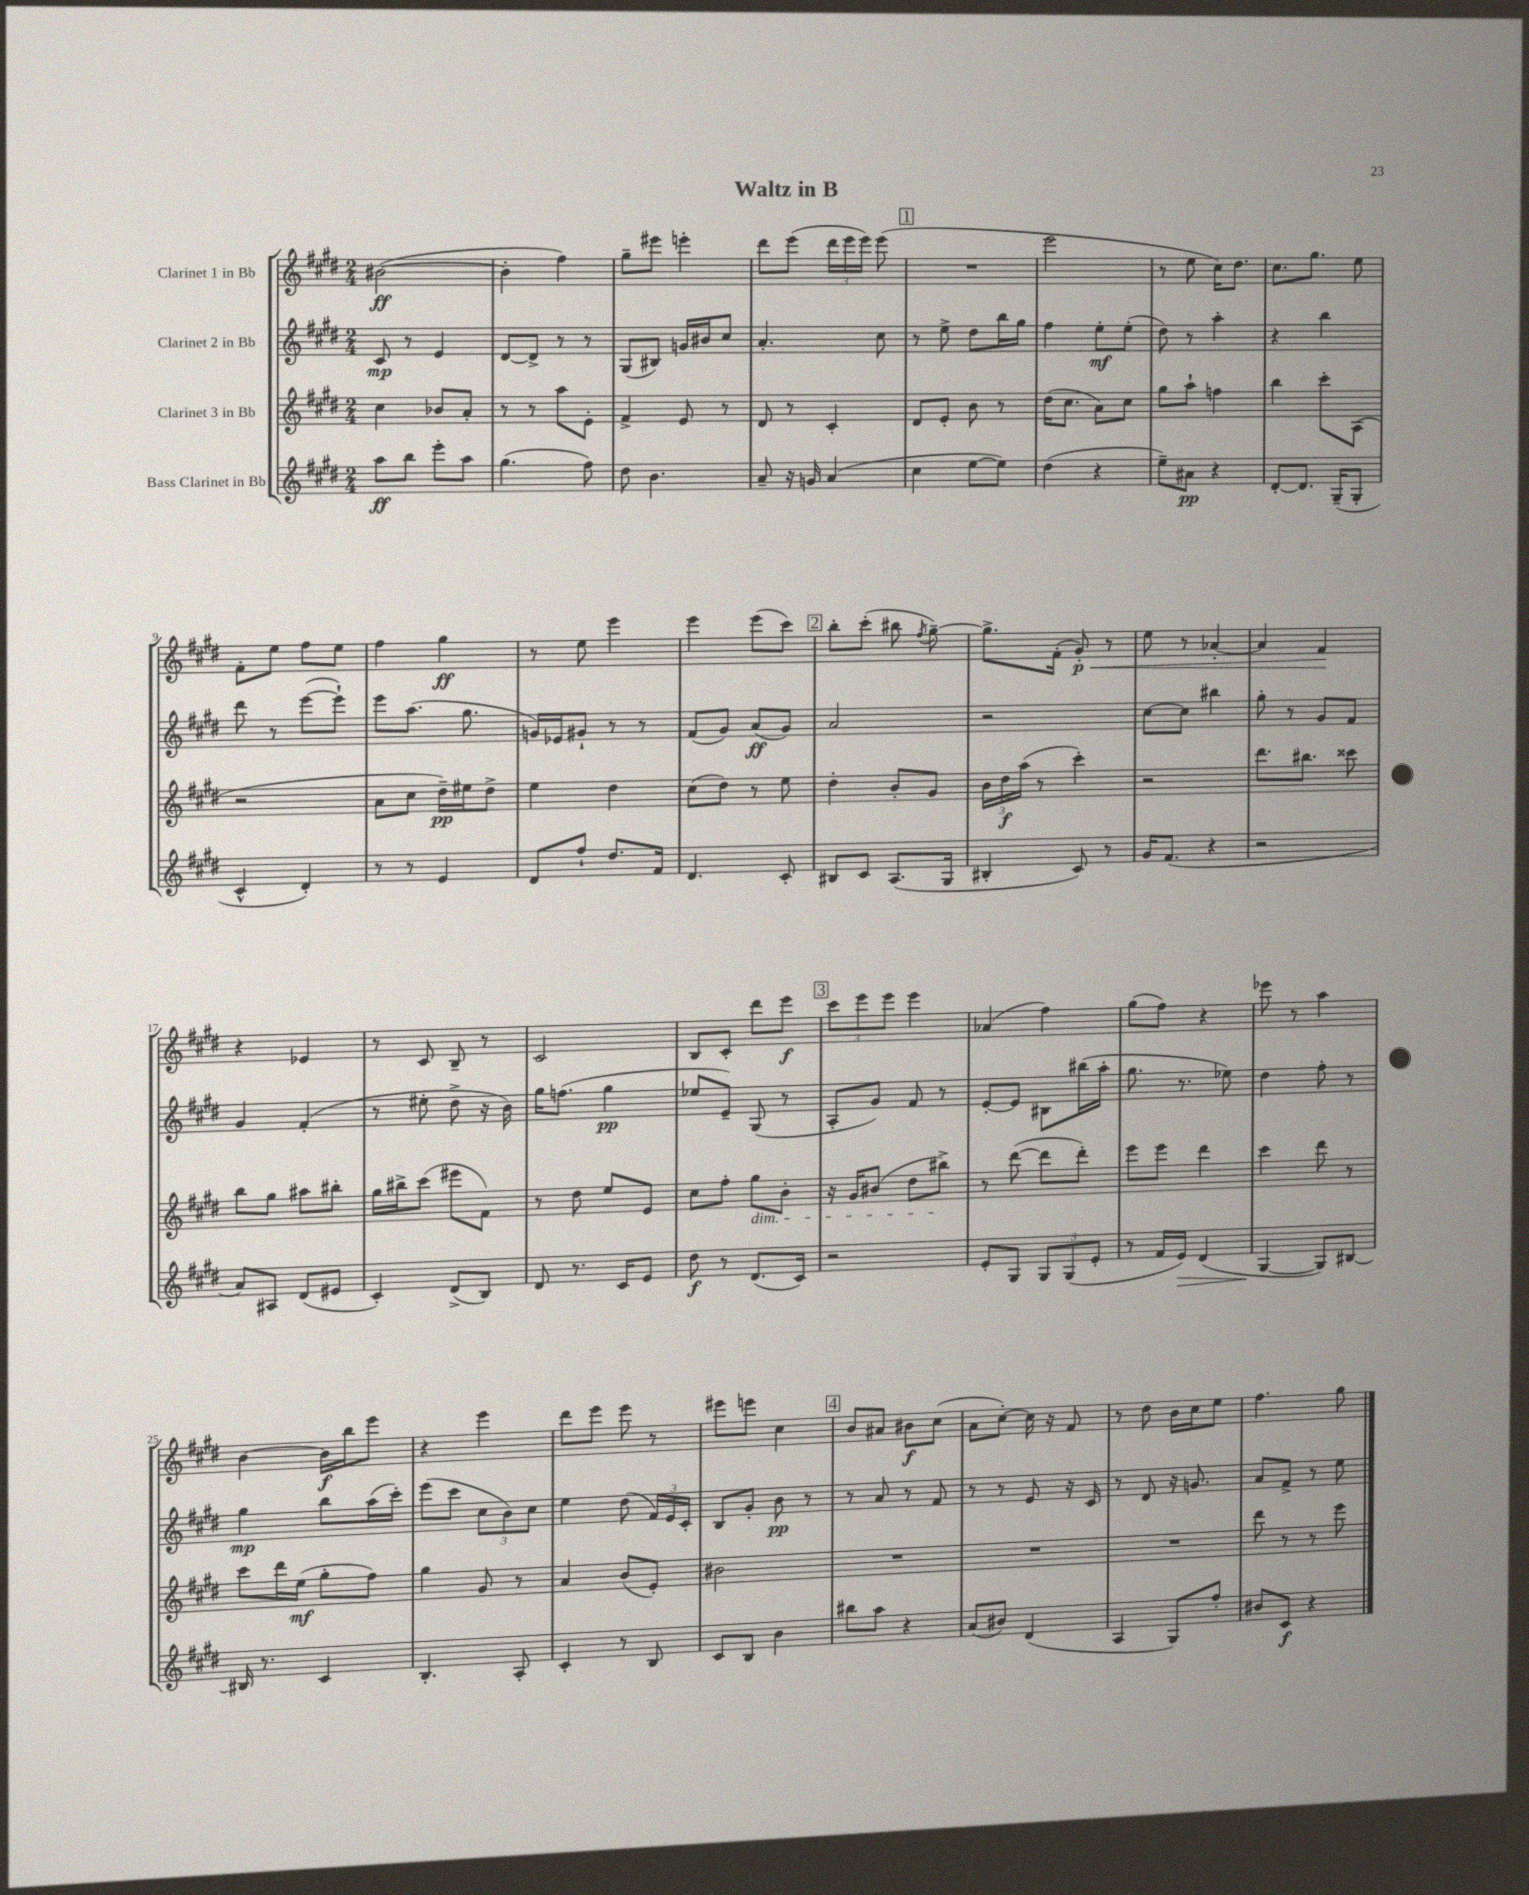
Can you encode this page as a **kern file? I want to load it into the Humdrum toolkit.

**kern	**dynam	**kern	**dynam	**kern	**dynam	**kern	**dynam
*part4	*part4	*part3	*part3	*part2	*part2	*part1	*part1
*staff4	*staff4	*staff3	*staff3	*staff2	*staff2	*staff1	*staff1
*I"Bass Clarinet in Bb	*	*I"Clarinet 3 in Bb	*	*I"Clarinet 2 in Bb	*	*I"Clarinet 1 in Bb	*
*clefG2	*	*clefG2	*	*clefG2	*	*clefG2	*
*k[f#c#g#d#]	*	*k[f#c#g#d#]	*	*k[f#c#g#d#]	*	*k[f#c#g#d#]	*
*M2/4	*	*M2/4	*	*M2/4	*	*M2/4	*
=1	=1	=1	=1	=1	=1	=1	=1
8aa\L	ff	4cc#\	.	8c#/	mp	([2b#X\	ff
8bb\J	.	.	.	8r	.	.	.
8eee'\L	.	8b-X/L	.	4e/	.	.	.
8aa\J	.	8a'/J	.	.	.	.	.
=2	=2	=2	=2	=2	=2	=2	=2
(4.gg#\	.	8r	.	[8d#/L	.	4b#'\]	.
.	.	8r	.	8d#^/J]	.	.	.
.	.	8aa\L	.	8r	.	4ff#\)	.
8ff#\)	.	8e'\J	.	8r	.	.	.
=3	=3	=3	=3	=3	=3	=3	=3
8dd#\	.	4f#^/	.	(8G#/L	.	8gg#~\L	.
4.b\	.	.	.	8B#X/J)	.	8eee#X\J	.
.	.	8e/	.	16gn/LL	.	4eeen'\	.
.	.	.	.	16b#X/J	.	.	.
.	.	8r	.	8cc#/J	.	.	.
=4	=4	=4	=4	=4	=4	=4	=4
8a~/	.	8d#/	.	4.a'/	.	8ddd#\L	.
16r	.	8r	.	.	.	(8eee\J	.
16gn/	.	.	.	.	.	.	.
(4a/	.	4c#'/	.	.	.	24ddd#\LL	.
.	.	.	.	.	.	24eee\	.
.	.	.	.	.	.	24eee\JJ)	.
.	.	.	.	8cc#\	.	(8eee\	.
!!LO:REH:place=s1:t=1
=5	=5	=5	=5	=5	=5	=5	=5
4cc#\	.	8d#/L	.	8r	.	2r	.
.	.	8e'/J	.	8ee^\	.	.	.
[8ee\L	.	8b\	.	8dd#\L	.	.	.
8ee\J])	.	8r	.	16bb\L	.	.	.
.	.	.	.	16gg#\JJ	.	.	.
=6	=6	=6	=6	=6	=6	=6	=6
(4dd#\	.	(16dd#\KL	.	4ff#\	.	2eee\	.
.	.	8.cc#\J	.	.	.	.	.
4r	.	8a\L)	.	8ee'\L	mf	.	.
.	.	8cc#\J	.	(8ee'\J	.	.	.
=7	=7	=7	=7	=7	=7	=7	=7
8ee~\L)	.	8gg#\L	.	8dd#\)	.	8r	.
8a#X\J	pp	8aa`\J	.	8r	.	8ee\	.
4r	.	4ffn\	.	4aa'\	.	16cc#\KL)	.
.	.	.	.	.	.	8.dd#\J	.
=8	=8	=8	=8	=8	=8	=8	=8
[8d#'/L	.	4bb\	.	4r	.	8.cc#\L	.
8.d#/J]	.	.	.	.	.	.	.
.	.	.	.	.	.	8.gg#\J	.
.	.	8ccc#'\L	.	4bb\	.	.	.
(16G#~/KL	.	.	.	.	.	.	.
8G#'/J	.	(8A\J	.	.	.	8ee\	.
!!LO:LB:g=z
=9	=9	=9	=9	=9	=9	=9	=9
4c#^^/	.	2r	.	8ddd#\	.	8f#'\L	.
.	.	.	.	8r	.	8ee\J	.
4d#'/)	.	.	.	([8eee\L	.	8ff#\L	.
.	.	.	.	8eee`\J])	.	8ee\J	.
=10	=10	=10	=10	=10	=10	=10	=10
8r	.	8a\L	.	8eee\L	.	4ff#\	.
8r	.	8cc#\J	.	(8.aa\J	.	.	.
4e/	.	16dd#~\LL)	pp	.	.	4gg#\	ff
.	.	16ee#X\J	.	8.gg#\	.	.	.
.	.	8dd#^\J	.	.	.	.	.
=11	=11	=11	=11	=11	=11	=11	=11
8d#/L	.	4ee\	.	16gn/LL)	.	8r	.
.	.	.	.	16e-X/J	.	.	.
8ff#`/J	.	.	.	8g#X`/J	.	8ee\	.
8.dd#/L	.	4dd#\	.	8r	.	4eee\	.
.	.	.	.	8r	.	.	.
16f#/Jk	.	.	.	.	.	.	.
=12	=12	=12	=12	=12	=12	=12	=12
4.d#/	.	(8cc#\L	.	(8f#/L	.	4eee\	.
.	.	8dd#\J)	.	8g#/J)	.	.	.
.	.	8r	.	(8a/L	ff	(8eee\L	.
8c#'/	.	8ee\	.	8g#/J)	.	8ccc#\J)	.
!!LO:REH:place=s1:t=2
=13	=13	=13	=13	=13	=13	=13	=13
8B#X/L	.	4dd#'\	.	2a/	.	8bb'\L	.
8c#/J	.	.	.	.	.	(8ccc#'\J	.
(8.A/L	.	8b'/L	.	.	.	8bb#X\	.
.	.	.	.	.	.	8qff#/	.
.	.	8g#/J	.	.	.	[8gg#~\)	.
16G#/Jk	.	.	.	.	.	.	.
=14	=14	=14	=14	=14	=14	=14	=14
4B#X'/	.	24b\LL	.	2r	.	8.gg#^\L]	.
.	.	24dd#\	f	.	.	.	.
.	.	(24aa\JJ	.	.	.	.	.
.	.	8r	.	.	.	.	.
.	.	.	.	.	.	(16f#'\Jk	.
!	!	!	!	!	!	!	!LO:HP:b
8c#/)	.	4ccc#'\)	.	.	.	8g#'/)	< p
8r	.	.	.	.	.	8r	.
=15	=15	=15	=15	=15	=15	=15	=15
16g#/KL	.	2r	.	[8cc#\L	.	8ee\	.
(8.f#/J	.	.	.	.	.	.	.
.	.	.	.	8cc#\J]	.	8r	.
4r	.	.	.	4bb#X\	.	[4a-X'/	.
=16	=16	=16	=16	=16	=16	=16	=16
2r	.	8.ddd#\L	.	8gg#'\	.	4a-/]	.
.	.	.	.	8r	.	.	.
.	.	8.bb#X\J	.	.	.	.	.
.	.	.	.	8g#/L	.	4f#/	.
.	.	8ccc##X\	.	8f#/J	.	.	.
.	.	.	.	.	.	.	[
!!LO:LB:g=z
=17	=17	=17	=17	=17	=17	=17	=17
8a/L)	.	8bb\L	.	4g#/	.	4r	.
8A#X/J	.	8gg#\J	.	.	.	.	.
(8d#/L	.	8aa#X\L	.	(4f#'/	.	4e-X/	.
8e#X/J	.	8bb#X'\J	.	.	.	.	.
=18	=18	=18	=18	=18	=18	=18	=18
4c#'/)	.	16gg#\LL	.	8r	.	8r	.
.	.	16bb#X^\J	.	.	.	.	.
.	.	(8ccc#\J	.	8ee#X'\	.	8c#/	.
(8d#^/L	.	8eee#X\L	.	8dd#^\	.	8B~/	.
8B/J)	.	8f#\J)	.	16r	.	8r	.
.	.	.	.	16b\)	.	.	.
=19	=19	=19	=19	=19	=19	=19	=19
8d#/	.	8r	.	16gg#\KL	.	2c#/	.
.	.	.	.	(8.ffn\J	.	.	.
8.r	.	8dd#\	.	.	.	.	.
.	.	8ee/L	.	4gg#\	pp	.	.
16c#/KL	.	.	.	.	.	.	.
8e/J	.	8e/J	.	.	.	.	.
=20	=20	=20	=20	=20	=20	=20	=20
8dd#\	f	8cc#\L	.	8ee-X/L	.	8B/L	.
8r	.	8ff#'\J	.	8e~/J)	.	8c#'/J	.
!	!	!LO:TX:b:i:t=dim.	!	!	!	!	!
(8.d#/L	.	8gg#\L	.	(8G#/	.	8ddd#\L	.
.	.	8b'\J	.	8r	.	8eee\J	f
16c#/Jk)	.	.	.	.	.	.	.
!!LO:REH:place=s1:t=3
=21	=21	=21	=21	=21	=21	=21	=21
2r	.	16r	.	8A'/L	.	12ccc#\L	.
.	.	16g#/KL	.	.	.	.	.
.	.	.	.	.	.	12eee\	.
.	.	(8b#X/J	.	8g#/J)	.	.	.
.	.	.	.	.	.	12eee\J	.
.	.	8dd#\L	.	8f#/	.	4eee\	.
.	.	8bb#X^\J)	.	8r	.	.	.
=22	=22	=22	=22	=22	=22	=22	=22
8e'/L	.	8r	.	[8e'/L	.	(4a-X/	.
8G#/J	.	([8ddd#\	.	8e/J]	.	.	.
12G#/L	.	8ddd#\L]	.	8B#X\L	.	4ff#\)	.
(12G#/	.	.	.	.	.	.	.
.	.	8ddd#'\J)	.	(16bb#X\L	.	.	.
12e'/J	.	.	.	.	.	.	.
.	.	.	.	16aa'\JJ	.	.	.
=23	=23	=23	=23	=23	=23	=23	=23
8r	.	8eee\L	.	8.gg#\	.	(8gg#\L	.
16f#/LL	.	8eee\J	.	.	.	8ff#\J)	.
!	!LO:HP:b	!	!	!	!	!	!
16e/JJ)	>	.	.	8.r	.	.	.
(4d#/	.	4ddd#\	.	.	.	4r	.
.	.	.	.	8ee-X\)	.	.	.
=24	=24	=24	=24	=24	=24	=24	=24
[4G#/	.	4ccc#\	.	4dd#\	.	8eee-X\	.
.	.	.	.	.	.	8r	.
8G#/L])	]	8ddd#\	.	8ff#'\	.	4aa\	.
[8B#X/J	.	8r	.	8r	.	.	.
!!LO:LB:g=z
=25	=25	=25	=25	=25	=25	=25	=25
16B#X/]	.	8ccc#\L	.	4gg#\	mp	[4b\	.
8.r	.	.	.	.	.	.	.
.	.	16ddd#\L	.	.	.	.	.
.	.	(16ee\JJ	mf	.	.	.	.
4c#/	.	8gg#'\L	.	8bb\L	.	16b\LL]	f
.	.	.	.	.	.	16bb\J	.
.	.	8ff#\J)	.	(16aa\L	.	8eee\J	.
.	.	.	.	16ccc#'\JJ)	.	.	.
=26	=26	=26	=26	=26	=26	=26	=26
4.B'/	.	4gg#\	.	(8eee\L	.	4r	.
.	.	.	.	8ccc#\J	.	.	.
.	.	8g#/	.	12cc#\L	.	4eee\	.
.	.	.	.	12b\)	.	.	.
8A'/	.	8r	.	.	.	.	.
.	.	.	.	12cc#\J	.	.	.
=27	=27	=27	=27	=27	=27	=27	=27
4c#'/	.	4a/	.	4ee\	.	8ddd#\L	.
.	.	.	.	.	.	8eee\J	.
8r	.	(8b/L	.	(8dd#\	.	8eee\	.
8B/	.	8e'/J)	.	24f#/LL)	.	8r	.
.	.	.	.	24e/	.	.	.
.	.	.	.	24c#'/JJ	.	.	.
=28	=28	=28	=28	=28	=28	=28	=28
8c#/L	.	2b#X\	.	8B/L	.	8eee#X\L	.
8B/J	.	.	.	8g#'/J	.	8eeen\J	.
4b\	.	.	.	8b\	pp	4cc#\	.
.	.	.	.	8r	.	.	.
!!LO:REH:place=s1:t=4
=29	=29	=29	=29	=29	=29	=29	=29
8bb#X\L	.	2r	.	8r	.	8b/L	.
8aa\J	.	.	.	8a/	.	8a#X/J	.
4r	.	.	.	8r	.	8b#X\L	f
.	.	.	.	8f#/	.	(8cc#\J	.
=30	=30	=30	=30	=30	=30	=30	=30
(8a/L	.	2r	.	8r	.	8a\L	.
8b#X/J)	.	.	.	8r	.	[8cc#'\J)	.
(4d#/	.	.	.	8e/	.	16cc#\]	.
.	.	.	.	.	.	16r	.
.	.	.	.	16r	.	8f#/	.
.	.	.	.	16c#/	.	.	.
=31	=31	=31	=31	=31	=31	=31	=31
4A/	.	2r	.	8r	.	8r	.
.	.	.	.	8d#/	.	8dd#\	.
8G#/L)	.	.	.	16r	.	16b\LL	.
.	.	.	.	8.gn/	.	16cc#\J	.
8ff#'/J	.	.	.	.	.	8ee\J	.
=32	=32	=32	=32	=32	=32	=32	=32
8b#X/L	.	8ddd#\	.	8a/L	.	4.ff#\	.
8c#/J	f	8r	.	8f#^/J	.	.	.
4r	.	8r	.	8r	.	.	.
.	.	8eee\	.	8ee\	.	8gg#\	.
==	==	==	==	==	==	==	==
*-	*-	*-	*-	*-	*-	*-	*-
